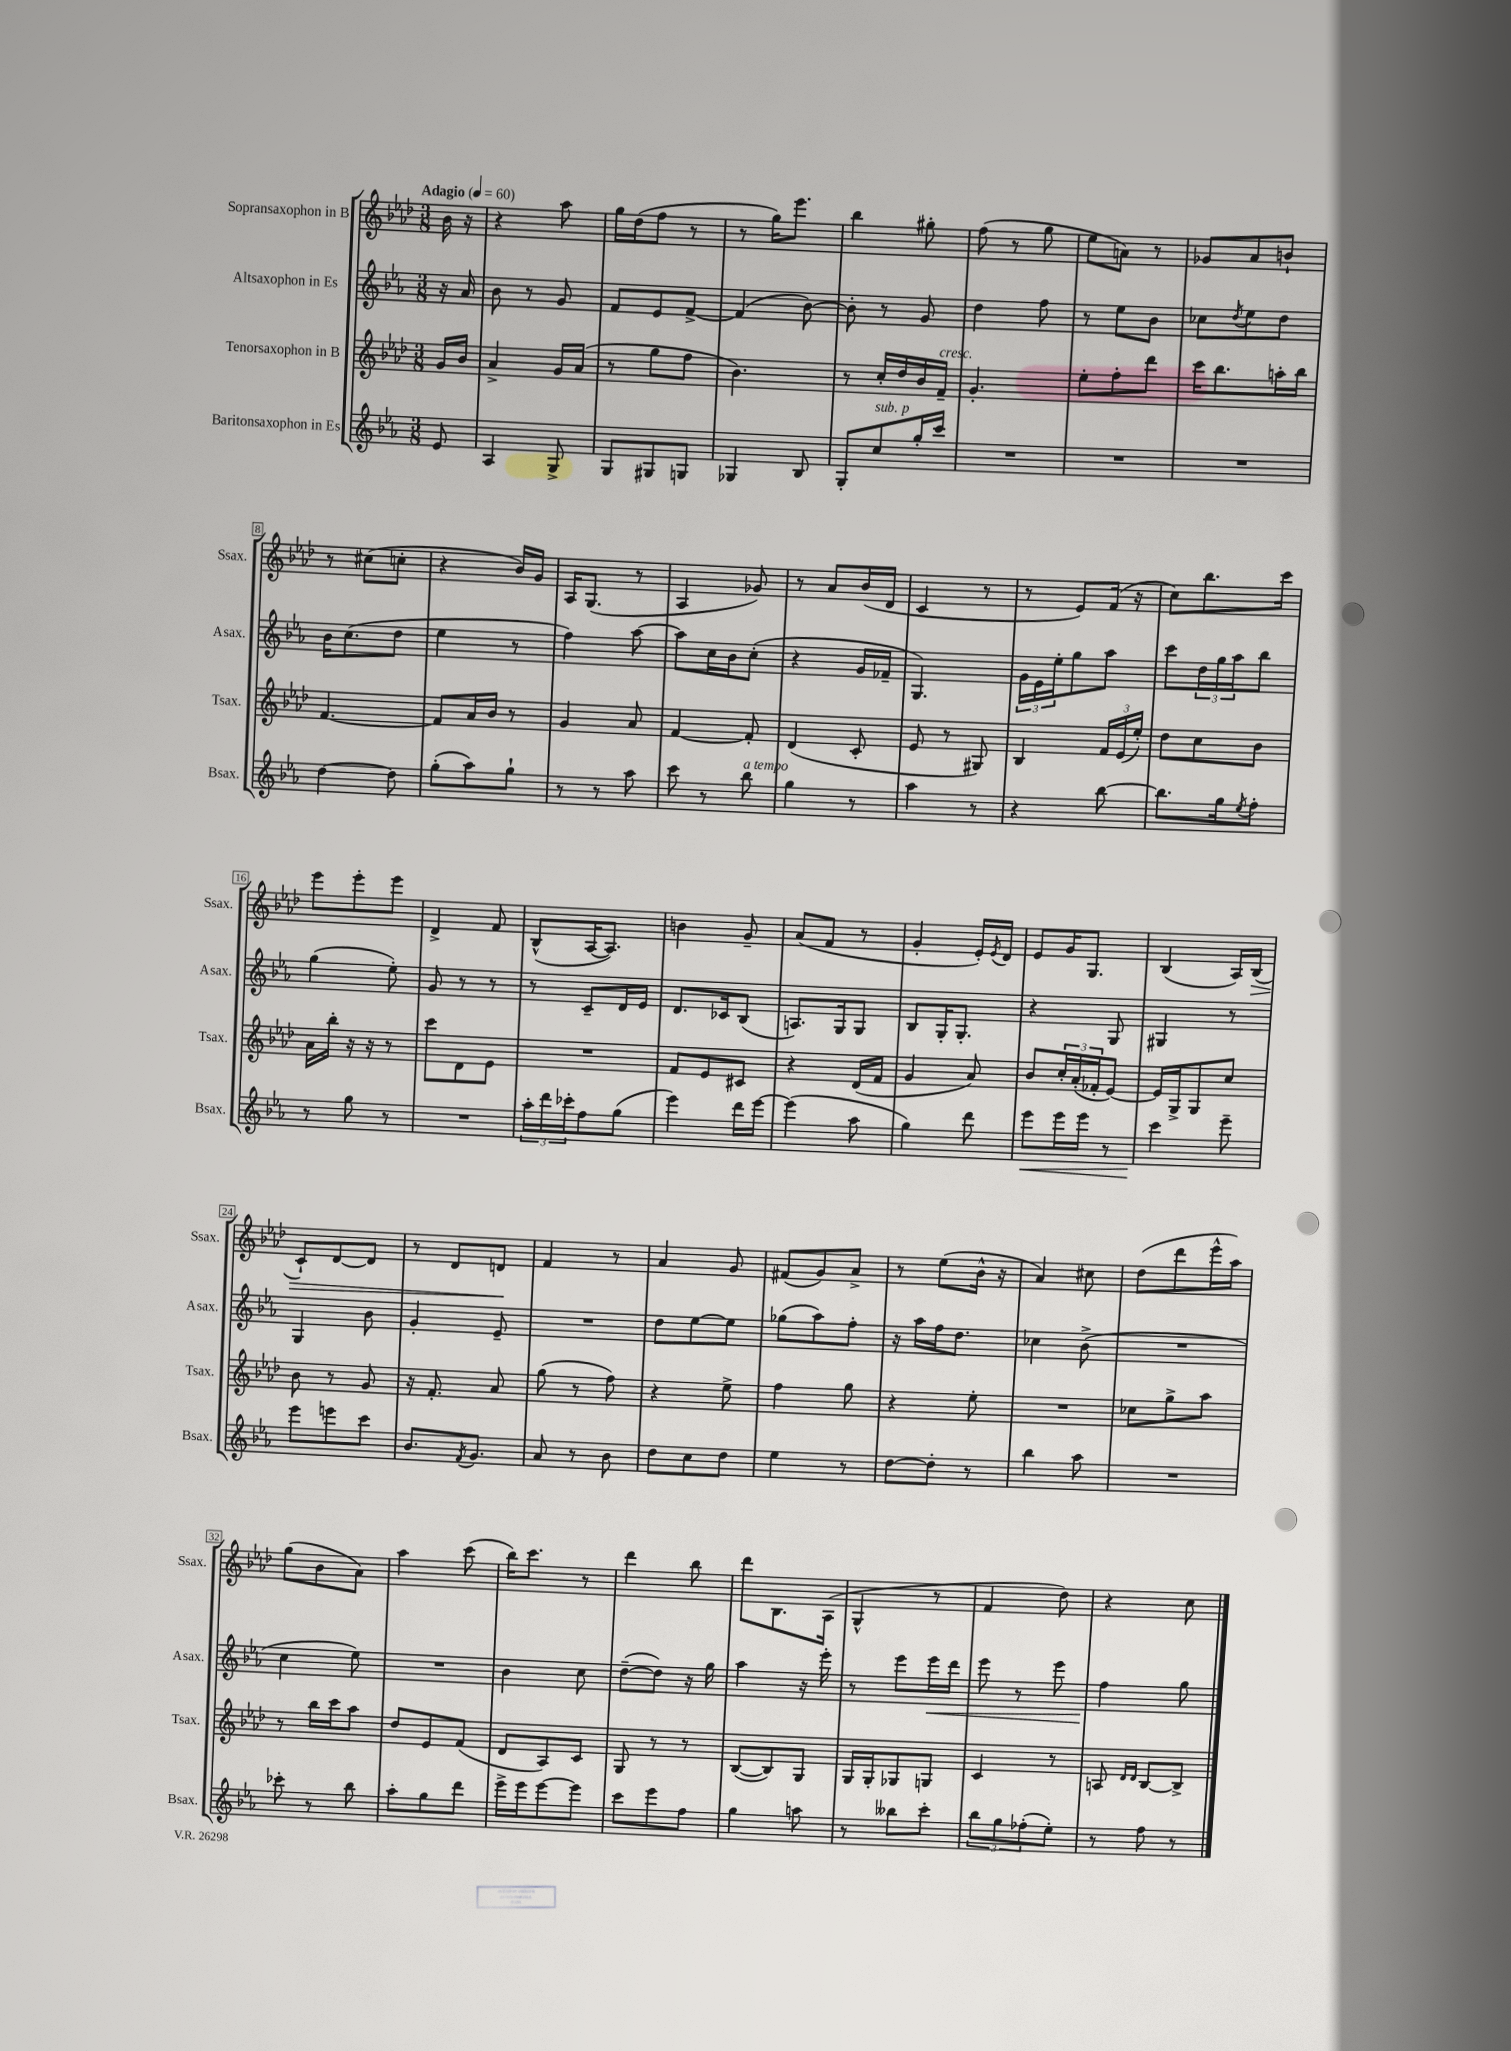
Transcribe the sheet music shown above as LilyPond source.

<<
\new StaffGroup <<
\new Staff = "s0" \with { instrumentName = "Sopransaxophon in B" shortInstrumentName = "Ssax." } {
    \clef treble \key aes \major \numericTimeSignature \time 3/8 \partial 8 \tempo "Adagio" 4 = 60
    bes'16 r16 |
    r4 aes''8 |
    g''16 des''16( f''8 r8 |
    r8 g''16) ees'''8. |
    bes''4 gis''8-. |
    f''8( r8 g''8 |
    ees''8 a'8) r8 |
    ges'8 aes'8 b'8-! |
    r8 cis''8( c''8-. |
    r4 bes'16) g'16 |
    aes16 g8.( r8 |
    aes4 ges'8) |
    r8 aes'8 bes'16( des'16 |
    c'4 r8 |
    r8 ees'8) f'16( r16 |
    c''8) bes''8. c'''16 |
    ees'''8 ees'''8-. ees'''8 |
    des'4-> f'8 |
    bes8-^( aes16~ aes8.) |
    b'4 g'8-- |
    aes'8( f'8 r8 |
    g'4-. ees'16-.) \acciaccatura { ees'8 } des'16 |
    ees'8 g'16 g8. |
    bes4( aes16) bes16\>( |
    c'8-!) des'8~ des'8 |
    r8 des'8 d'8\! |
    f'4 r8 |
    aes'4 g'8 |
    fis'8( g'8) aes'8-> |
    r8 ees''8( bes'16-^ r16 |
    aes'4) cis''8 |
    des''8( des'''8 ees'''16-^ aes''16) |
    g''8( bes'8 aes'8) |
    aes''4 c'''8( |
    bes''16) c'''8. r8 |
    des'''4 bes''8 |
    des'''8 bes8. aes16( |
    g4-^ r8 |
    f'4 des''8) |
    r4 c''8 \bar "|." |
}
\new Staff = "s1" \with { instrumentName = "Altsaxophon in Es" shortInstrumentName = "Asax." } {
    \clef treble \key ees \major \numericTimeSignature \time 3/8 \partial 8
    r16 aes'16 |
    bes'8 r8 g'8 |
    f'8 ees'8 f'8~-> |
    f'4( bes'8~) |
    bes'8-. r8 g'8 |
    d''4 f''8 |
    r8 ees''8 bes'8 |
    ces''8 \acciaccatura { d''8 } ees''8 d''8 |
    bes'16 c''8.( d''8 |
    ees''4 r8 |
    f''4) aes''8~ |
    aes''8 c''16 bes'16 c''8-.( |
    r4 g'16 fes'16-- |
    g4.) |
    \tuplet 3/2 { g'16 ees'16 ees''16-. } g''8 aes''8 |
    c'''8 \tuplet 3/2 { d''16 g''16 aes''16 } bes''8 |
    g''4( ees''8-.) |
    g'8 r8 r8 |
    r8 c'8-- d'16 ees'16 |
    d'8. ces'16 bes8( |
    a8.) g16 g8 |
    bes8 g16-. g8.-. |
    r4 g8 |
    gis4 r8 |
    g4 bes'8 |
    g'4-. ees'8-- |
    R4. |
    d''8 ees''8~ ees''8 |
    ges''8( aes''8) f''8-. |
    r16 aes''16 f''16 d''8. |
    ces''4 bes'8->( |
    R4. |
    c''4 ees''8) |
    R4. |
    bes'4 c''8 |
    d''8~--( d''8) r16 g''16 |
    aes''4 r16 ees'''16-. |
    r8 ees'''8 ees'''16\< d'''16 |
    ees'''8 r8 ees'''8 |
    f''4\! g''8 \bar "|." |
}
\new Staff = "s2" \with { instrumentName = "Tenorsaxophon in B" shortInstrumentName = "Tsax." } {
    \clef treble \key aes \major \numericTimeSignature \time 3/8 \partial 8
    g'16 bes'16 |
    aes'4-> g'16 aes'16( |
    r8 g''8 f''8 |
    bes'4.) |
    r8 c''16-. des''16 bes'16 f'16--^\markup { \italic "cresc." } |
    g'4.-. |
    ees''8-. f''8-. des'''8 |
    c'''16 bes''8. a''16-. bes''16 |
    f'4.~ |
    f'8 aes'16 bes'16 r8 |
    g'4 aes'8 |
    f'4~ f'8-. |
    des'4( c'8-. |
    ees'8 r8 gis8) |
    bes4 \tuplet 3/2 { f'16 ees'16( ees''16-.) } |
    des''8 c''8 bes'8 |
    aes'16 bes''16-. r16 r16 r8 |
    c'''8 des'8 ees'8 |
    R4. |
    f'8 ees'8 cis'8 |
    r4 des'16( f'16 |
    g'4 aes'8) |
    bes'8 \tuplet 3/2 { c''16-. aes'16-.( fes'16-. } ees'8~) |
    ees'16 g16-> g8 c''8 |
    bes'8 r8 g'8 |
    r16 f'8.-. aes'8 |
    g''8( r8 f''8) |
    r4 ees''8-> |
    f''4 g''8 |
    r4 ees''8-. |
    R4. |
    ces''8 g''8-> aes''8 |
    r8 bes''16 c'''16 aes''8 |
    des''8 ees'8 f'8( |
    des'8 aes8) c'8 |
    g8 r8 r8 |
    bes8~( bes8) g8 |
    g16 g16-. ges8 g8 |
    c'4 r8 |
    a8 \grace { des'16 des'16 } bes8~ bes8-> \bar "|." |
}
\new Staff = "s3" \with { instrumentName = "Baritonsaxophon in Es" shortInstrumentName = "Bsax." } {
    \clef treble \key ees \major \numericTimeSignature \time 3/8 \partial 8
    ees'8 |
    aes4 g8-> |
    g8 gis8 g8 |
    ges4 bes8 |
    g8-. c''8^\markup { \italic "sub. p" } g''16-. c'''16 |
    R4. |
    R4. |
    R4. |
    d''4~ d''8 |
    g''8-.( aes''8) g''8-! |
    r8 r8 aes''8 |
    c'''8 r8 bes''8^\markup { \italic "a tempo" } |
    g''4 r8 |
    aes''4 r8 |
    r4 bes''8~ |
    bes''8. g''16 \acciaccatura { ees''8 } f''8-. |
    r8 g''8 r8 |
    R4. |
    \tuplet 3/2 { aes''16-. d'''16 ces'''16-. } f''8 g''8( |
    ees'''4) d'''16 ees'''16~ |
    ees'''4( aes''8 |
    g''4) d'''8 |
    ees'''8\< ees'''16 ees'''16 r8 |
    c'''4\! ees'''8-- |
    ees'''8 e'''8 c'''8 |
    bes'8. \acciaccatura { f'8 } g'8. |
    aes'8 r8 bes'8 |
    d''8 c''8 d''8 |
    ees''4 r8 |
    d''8~ d''8-. r8 |
    bes''4 aes''8 |
    R4. |
    ces'''8-. r8 bes''8 |
    aes''8-. g''8 d'''8 |
    ees'''16-> ees'''16 ees'''8~ ees'''8 |
    c'''8 ees'''8 f''8 |
    g''4 a''8 |
    r8 beses''8 c'''8-. |
    \tuplet 3/2 { bes''8 g''8 fes''8-.( } ees''8-.) |
    r8 f''8 r8 \bar "|." |
}
>>
>>
\layout { \context { \Score \override BarNumber.stencil = #(make-stencil-boxer 0.1 0.3 ly:text-interface::print) } }
